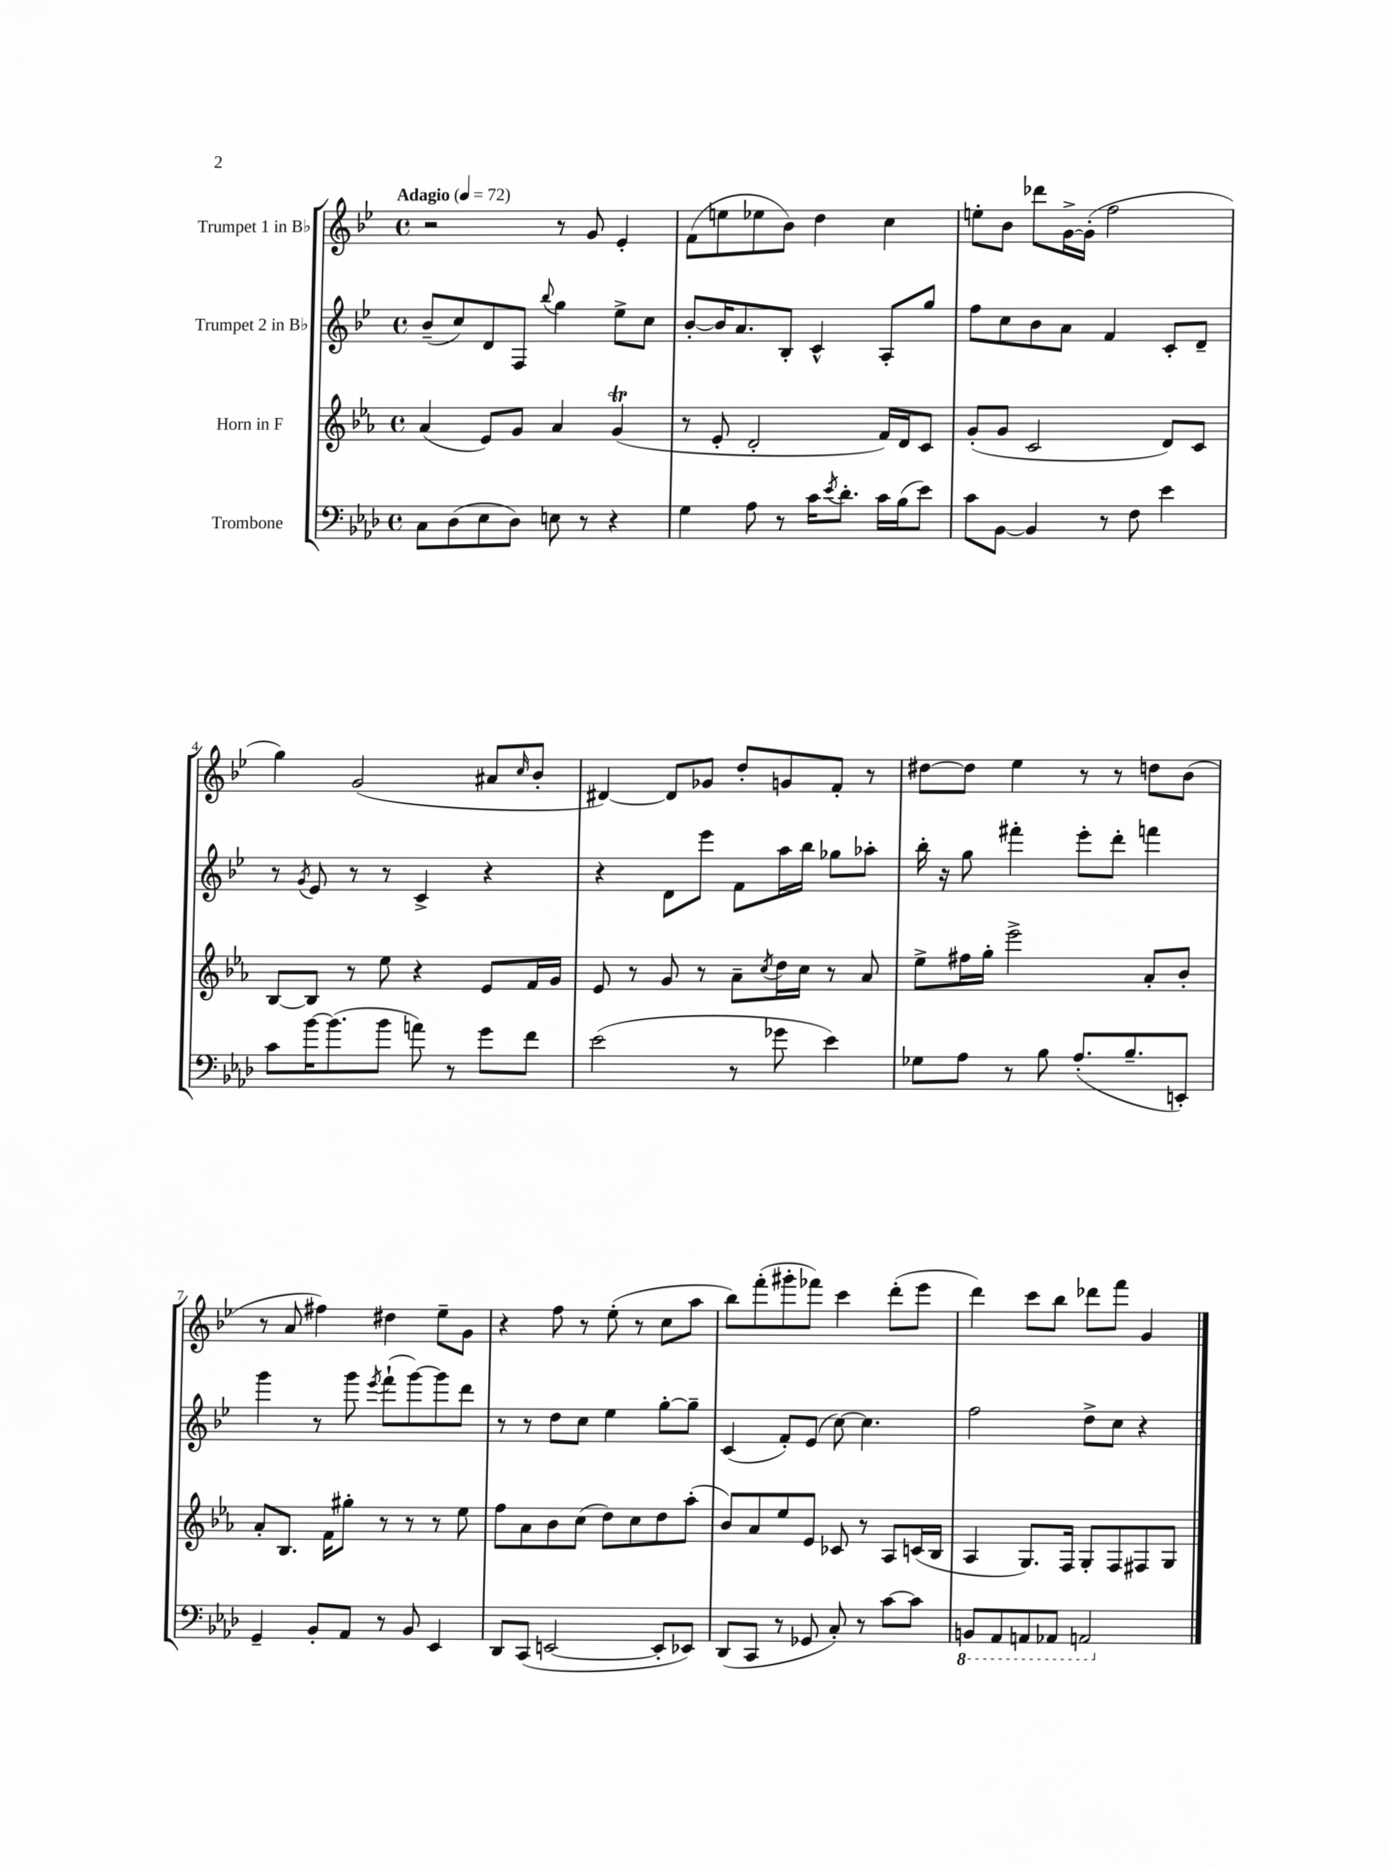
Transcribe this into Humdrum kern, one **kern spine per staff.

**kern	**kern	**kern	**kern
*staff4	*staff3	*staff2	*staff1
*clefF4	*clefG2	*clefG2	*clefG2
*k[b-e-a-d-]	*k[b-e-a-]	*k[b-e-]	*k[b-e-]
*M4/4	*M4/4	*M4/4	*M4/4
*met(c)	*met(c)	*met(c)	*met(c)
*MM72	*MM72	*MM72	*MM72
8C	(4a-	(8b-~	2r
(8D-	.	8cc)	.
8E-	8e-)	8d	.
8D-)	8g	8F	.
.	.	8qqbb-	.
8E	4a-	4gg	8r
8r	.	.	8g
4r	(4g	8ee-^	4e-'
.	.	8cc	.
=	=	=	=
4G	8r	[8b-'	(8f
.	8e-'	16b-]	8ee
.	.	8.a	.
8A-	2d'	.	8ee-
8r	.	8B-'	8b-)
16c	.	4c^^	4dd
8qe-	.	.	.
8.d-'	.	.	.
16c	16f)	8A'	4cc
(16B-	16d	.	.
8e-)	8c	8gg	.
=	=	=	=
8c	(8g'	8ff	8ee'
[8BB-	8g	8cc	8b-
4BB-]	2c	8b-	8ddd-
.	.	8a	[16g^
.	.	.	(16g']
8r	.	4f	2ff
8F	.	.	.
4e-	8d)	8c'	.
.	8c	8d~	.
=	=	=	=
8c	[8B-	8r	4gg)
.	.	8qg	.
[16b-	8B-]	8e-	.
(8.b-]	.	.	.
.	8r	8r	(2g
8b-	8ee-	8r	.
8a)	4r	4c^	.
8r	.	.	.
8g	8e-	4r	8a#
.	.	.	16qqcc
8f	16f	.	8b-'
.	16g	.	.
=	=	=	=
(2e-	8e-	4r	[4d#)
.	8r	.	.
.	8g	8d	8d#]
.	8r	8eee-	8g-
8r	8a-~	8f	8dd'
.	8qcc	.	.
8g-	16dd	16aa	8g
.	16cc	16bb-	.
4e-)	8r	8gg-	8f'
.	8a-	8aa-'	8r
=	=	=	=
8G-	8ee-^	16bb-'	[8dd#
.	.	16r	.
8A-	16ff#	8gg	8dd#]
.	16gg'	.	.
8r	2eee-^	4fff#'	4ee-
8B-	.	.	.
(8.A-'	.	8eee-'	8r
.	.	8ddd'	8r
8.B-~	.	.	.
.	8a-'	4fff	8dd
8EE')	8b-'	.	(8b-
=	=	=	=
4GG~	8a-'	4ggg	8r
.	8.B-	.	8a
8BB-'	.	8r	4ff#)
.	16f	.	.
8AA-	8gg#'	8ggg	.
.	.	8qeee-	.
8r	8r	(8fff`	4dd#
8BB-	8r	[8ggg)	.
4EE-	8r	8ggg]	8ee-~
.	8ee-	8ddd	8g
=	=	=	=
8DD-	8ff	8r	4r
(8CC	8a-	8r	.
[2EE	8b-	8dd	8ff
.	(8cc	8cc	8r
.	8dd)	4ee-	(8ee-'
.	8cc	.	8r
8EE']	8dd	[8gg'	8cc
8EE-)	(8aa-'	8gg~]	8aa
=	=	=	=
(8DD-	8b-)	(4c	8bb-)
8CC	8a-	.	(8fff'
8r	8ee-	8f')	8ggg#'
8GG-	8e-	(8e-	8fff-)
8C')	8c-	[8cc)	4ccc
8r	8r	4.cc]	.
[8c	8A-	.	(8ddd'
8c]	(16c	.	8eee-
.	16B-	.	.
=	=	=	=
8BBB	4A-	2ff	4ddd)
8AAA-	.	.	.
8AAA	8.G)	.	8ccc
8AAA-	.	.	8bb-
.	16F	.	.
2AAA	8G'	8dd^	8ddd-
.	8F	8cc	8fff
.	8F#	4r	4g
.	8G	.	.
==	==	==	==
*-	*-	*-	*-
